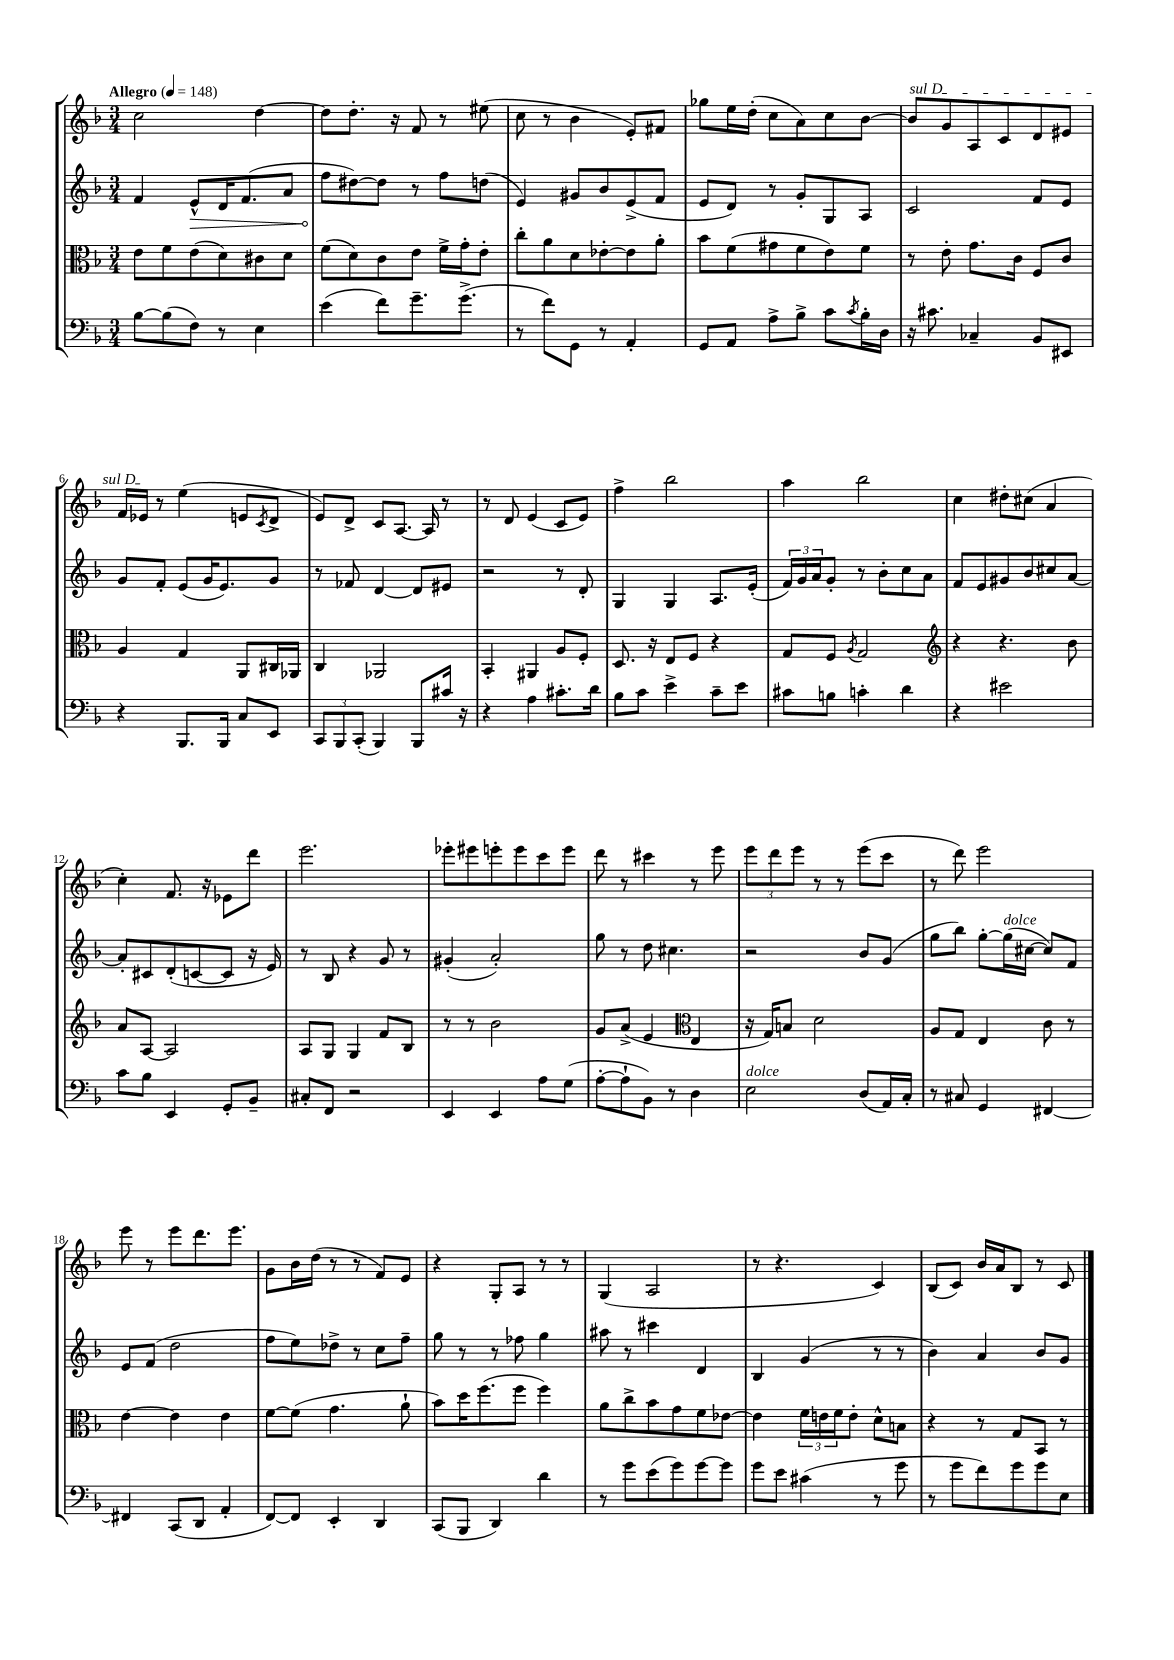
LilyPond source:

<<
\new StaffGroup <<
\new Staff = "s0" {
    \clef treble \key f \major \numericTimeSignature \time 3/4 \tempo "Allegro" 4 = 148
    c''2 d''4~ |
    d''8 d''8.-. r16 f'8 r8 eis''8( |
    c''8 r8 bes'4 e'8-.) fis'8 |
    ges''8 e''16 d''16-.( c''8 a'8) c''8 bes'8~ |
    \once \override TextSpanner.bound-details.left.text = \markup { \italic "sul D" } bes'8\startTextSpan g'8 a8 c'8 d'8 eis'8 |
    f'16 ees'16\stopTextSpan r8 e''4( e'8 \acciaccatura { c'8 } d'8-> |
    e'8) d'8-> c'8 a8.~ a16 r8 |
    r8 d'8 e'4( c'8 e'8) |
    f''4-> bes''2 |
    a''4 bes''2 |
    c''4 dis''8-. cis''8( a'4 |
    c''4-.) f'8. r16 ees'8 d'''8 |
    e'''2. |
    ees'''8-. eis'''8 e'''8-. e'''8 c'''8 e'''8 |
    d'''8 r8 cis'''4 r8 e'''8 |
    \tuplet 3/2 { e'''8 d'''8 e'''8 } r8 r8 e'''8( c'''8 |
    r8 d'''8) e'''2 |
    e'''8 r8 e'''8 d'''8. e'''8. |
    g'8 bes'16 d''16( r8 r8 f'8) e'8 |
    r4 g8-. a8 r8 r8 |
    g4( a2 |
    r8 r4. c'4) |
    bes8( c'8) bes'16 a'16 bes8 r8 c'8 \bar "|." |
}
\new Staff = "s1" {
    \clef treble \key f \major \numericTimeSignature \time 3/4
    f'4 \once \override Hairpin.circled-tip = ##t e'8-^\> d'16 f'8.( a'8 |
    f''8\! dis''8~) dis''8 r8 f''8 d''8( |
    e'4) gis'8 bes'8 e'8->( f'8 |
    e'8 d'8) r8 g'8-. g8 a8 |
    c'2 f'8 e'8 |
    g'8 f'8-. e'8( g'16 e'8.) g'8 |
    r8 fes'8 d'4~ d'8 eis'8 |
    r2 r8 d'8-. |
    g4 g4 a8. e'16-.( |
    \tuplet 3/2 { f'16) g'16 a'16 } g'8-. r8 bes'8-. c''8 a'8 |
    f'8 e'8 gis'8 bes'8 cis''8 a'8~ |
    a'8-. cis'8 d'8-.( c'8~ c'8 r16 e'16) |
    r8 bes8 r4 g'8 r8 |
    gis'4-.( a'2-.) |
    g''8 r8 d''8 cis''4. |
    r2 bes'8 g'8( |
    g''8 bes''8) g''8~-. g''16^\markup { \italic "dolce" }( cis''16~ cis''8) f'8 |
    e'8 f'8( d''2 |
    f''8 e''8) des''8-> r8 c''8 f''8-- |
    g''8 r8 r8 fes''8 g''4 |
    ais''8 r8 cis'''4 d'4 |
    bes4 g'4( r8 r8 |
    bes'4) a'4 bes'8 g'8 \bar "|." |
}
\new Staff = "s2" {
    \clef alto \key f \major \numericTimeSignature \time 3/4
    e'8 f'8 e'8( d'8) cis'8 d'8 |
    f'8( d'8) c'8 e'8 f'16-> g'16-. e'8-. |
    c''8-. a'8 d'8 ees'8~-. ees'8 a'8-. |
    bes'8 f'8( gis'8 f'8 e'8) f'8 |
    r8 e'8-. g'8. c'16 f8 c'8 |
    a4 g4 a,8 cis16 aes,16 |
    c4 aes,2 |
    bes,4-. ais,4 a8 f8-. |
    d8. r16 e8 f8 r4 |
    g8 f8 \acciaccatura { a8 } g2 |
    \clef treble r4 r4. bes'8 |
    a'8 a8~ a2 |
    a8 g8 g4 f'8 bes8 |
    r8 r8 bes'2 |
    g'8 a'8->( e'4 \clef alto e4 |
    r16 g16) b8 d'2 |
    a8 g8 e4 c'8 r8 |
    e'4~ e'4 e'4 |
    f'8~ f'8( g'4. a'8-! |
    bes'8) d''16 f''8.( f''8 f''4) |
    a'8 c''8-> bes'8 g'8 f'8 ees'8~ |
    ees'4 \tuplet 3/2 { f'16 e'16 f'16 } e'8-. d'8-^ b8 |
    r4 r8 g8 bes,8 r8 \bar "|." |
}
\new Staff = "s3" {
    \clef bass \key f \major \numericTimeSignature \time 3/4
    bes8~ bes8( f8) r8 e4 |
    e'4( f'8) g'8.-- g'8.->( |
    r8 f'8) g,8 r8 a,4-. |
    g,8 a,8 a8-> bes8-> c'8 \acciaccatura { c'8 } bes16-. d16 |
    r16 cis'8. ces4-- bes,8 eis,8 |
    r4 bes,,8. bes,,16 c8 e,8 |
    \tuplet 3/2 { c,8 bes,,8 c,8-.( } bes,,4) bes,,8 cis'16 r16 |
    r4 a4 cis'8.-. d'16 |
    bes8 c'8 e'4-> c'8-- e'8 |
    cis'8 b8 c'4-. d'4 |
    r4 eis'2 |
    c'8 bes8 e,4 g,8-. bes,8-- |
    cis8-. f,8 r2 |
    e,4 e,4 a8 g8( |
    a8~-. a8-! bes,8) r8 d4 |
    e2^\markup { \italic "dolce" } d8( a,16) c16-. |
    r8 cis8 g,4 fis,4~ |
    fis,4 c,8( d,8 a,4-. |
    f,8~) f,8 e,4-. d,4 |
    c,8( bes,,8 d,4) d'4 |
    r8 g'8 e'8( g'8) g'8~ g'8 |
    g'8 e'8 cis'4( r8 g'8 |
    r8 g'8 f'8) g'8 g'8 e8 \bar "|." |
}
>>
>>
